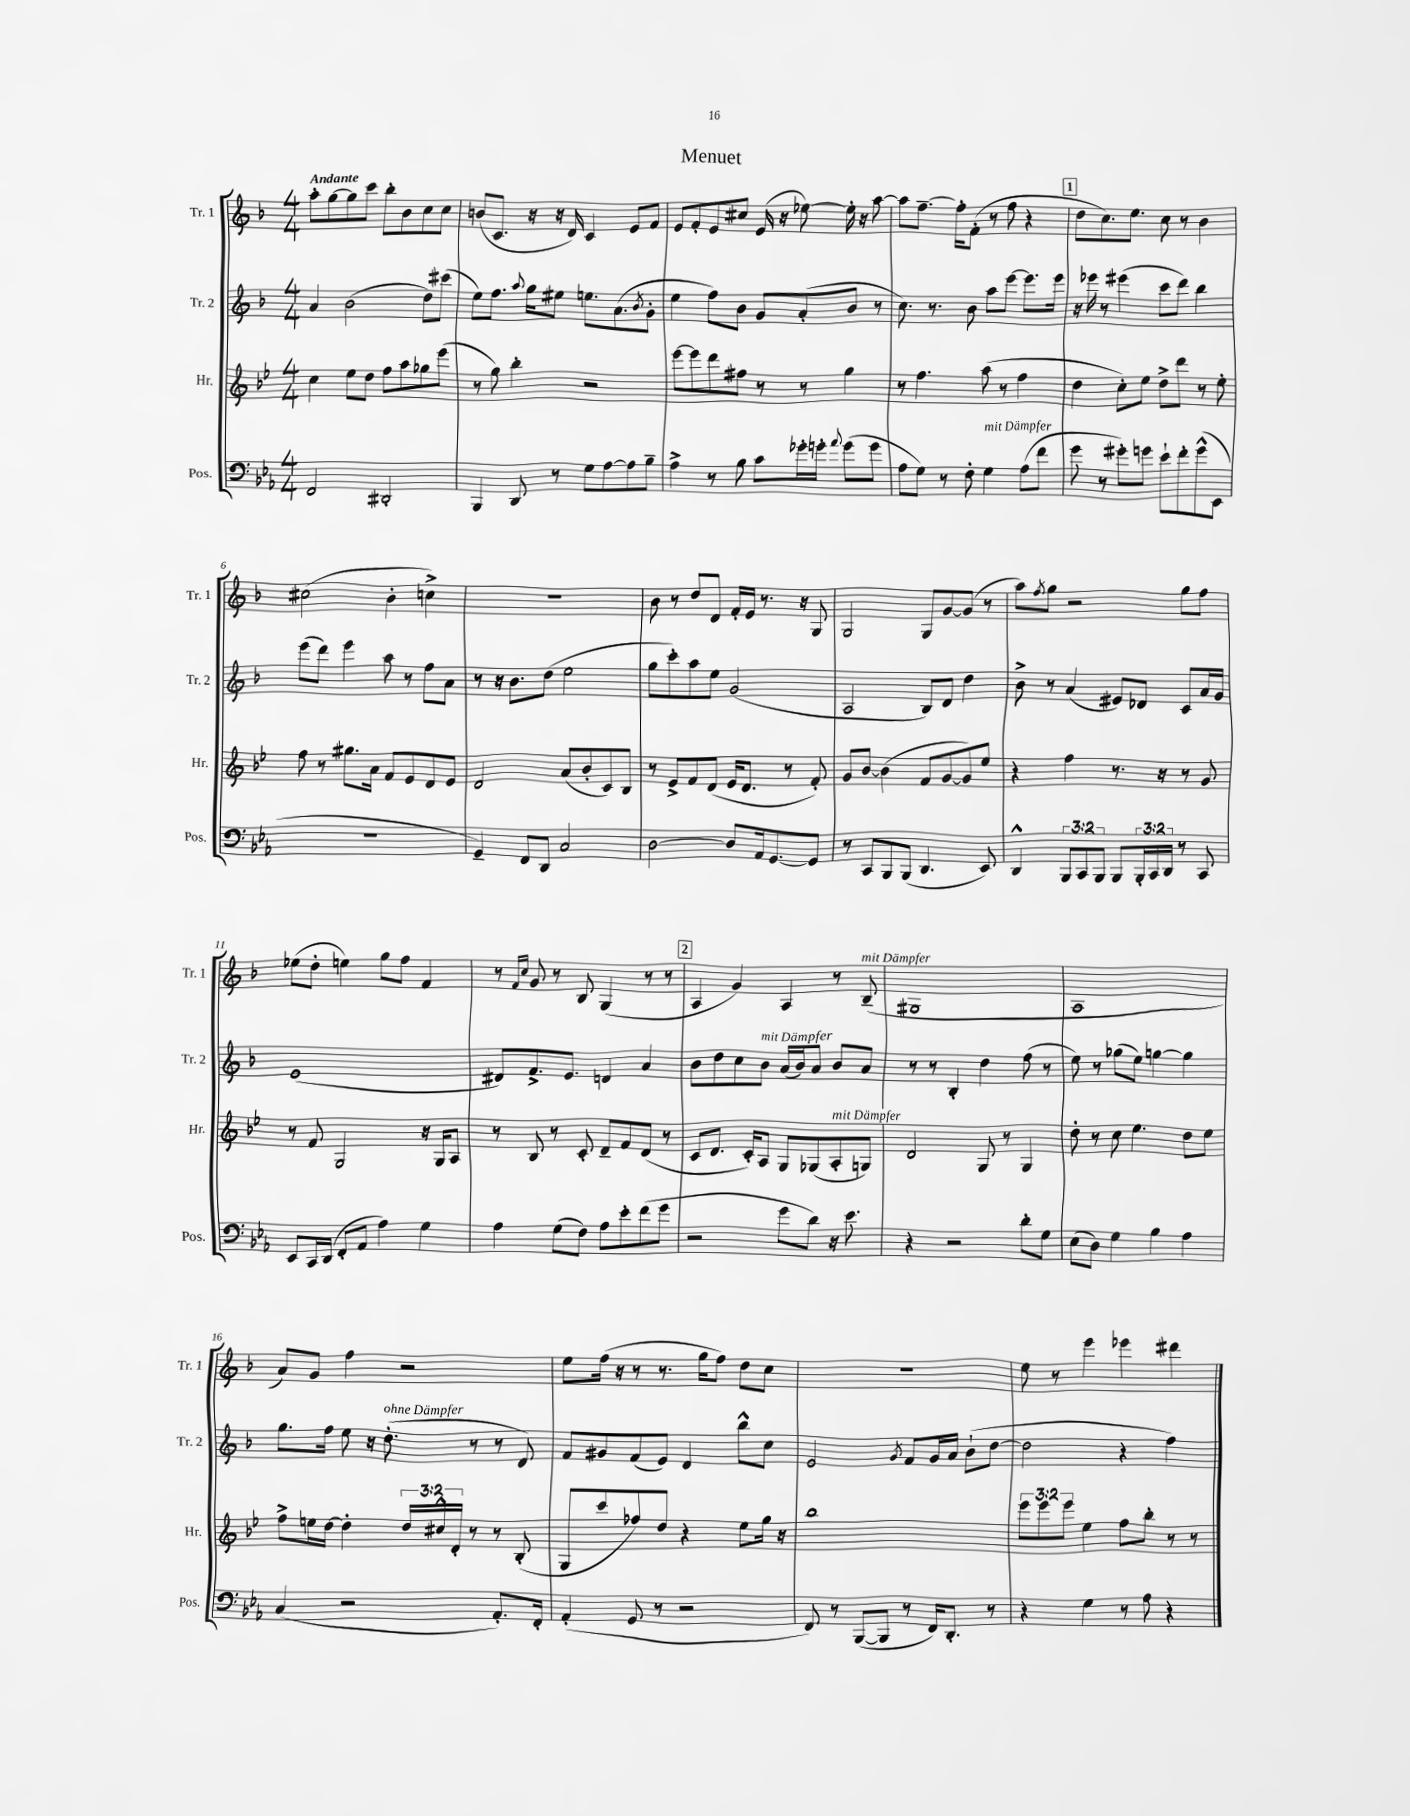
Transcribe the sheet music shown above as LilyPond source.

\header { title = "Menuet" }
<<
\new StaffGroup <<
\new Staff = "s0" \with { instrumentName = "Tr. 1" shortInstrumentName = "Tr. 1" } {
    \clef treble \key f \major \numericTimeSignature \time 4/4 \tempo "Andante"
    a''8-. g''8~ g''8 c'''8 bes''8-. bes'8 c''8 c''8 |
    b'8( c'8. r16 r16 d'16) c'4 e'8 f'8 |
    e'8 f'8-. e'8 cis''8 e'16( r16 ees''8~) ees''16-. r16 a''8~ |
    a''8 f''8.~-- f''16-. f'8-.( r8 f''8 r4 |
    \mark \markup { \box "1" } d''8 c''8.) e''8. c''8 r8 bes'4 |
    cis''2( bes'4-. c''4->) |
    r1 |
    bes'8 r8 d''8 d'8 f'16-. e'16 r8. r16 g8 |
    g2 g8 g'8~ g'8( r8 |
    a''8) \acciaccatura { f''8 } g''8 r2 g''8 f''8 |
    ees''8( d''8-. e''4) g''8 f''8 f'4 |
    r8 \grace { f'16 c''16 } g'8 r8 bes8 g4( r8 r8 |
    \mark \markup { \box "2" } a4 g'4) a4 r8 bes8--^\markup { \italic "mit Dämpfer" }( |
    gis1 |
    a1 |
    a'8) g'8 f''4 r2 |
    e''8 f''16( r16 r8 r8. g''16 f''8) d''8 c''8 |
    R1 |
    e''8 r8 e'''4 ees'''4 dis'''4 \bar "|." |
}
\new Staff = "s1" \with { instrumentName = "Tr. 2" shortInstrumentName = "Tr. 2" } {
    \clef treble \key f \major \numericTimeSignature \time 4/4
    a'4 bes'2( d''8) cis'''8( |
    e''8) f''8. \appoggiatura { a''8 } g''16 eis''8 e''8. a'8.( \acciaccatura { bes'8 } g'8-. |
    e''4 f''8) bes'8 g'8 a'8-.( bes'8 r8 |
    c''8.) r8. bes'8 a''8 e'''8~ e'''8. e'''16 |
    \mark \markup { \box "1" } r16 ees'''16 r8 eis'''4( c'''8 d'''8) bes''4 |
    e'''8( d'''8) e'''4 a''8 r8 f''8 a'8 |
    r8 r16 bes'8. d''8( e''2 |
    g''8 c'''8-.) a''8 e''8 g'2( |
    a2 bes8) d'8 d''4 |
    bes'8-> r8 a'4( eis'8) des'8 c'8 a'16 g'16 |
    e'1( |
    dis'8) f'8.-> e'8. d'4 a'4 |
    \mark \markup { \box "2" } bes'8 d''8 c''8 bes'8^\markup { \italic "mit Dämpfer" } a'16( bes'16) a'8 bes'8 a'8 |
    r8 r8 bes4-. d''4 f''8( r8 |
    e''8) r8 ges''8( e''8) g''4~ g''4 |
    g''8. f''16 e''8 r16 d''8.-.^\markup { \italic "ohne Dämpfer" }( r8 r8 d'8) |
    f'8 gis'8 f'8( e'8) d'4 bes''8-^ c''8 |
    e'2 \acciaccatura { g'8 } f'8 g'16 a'16 bes'8-!( d''8~ |
    d''2 r4 f''4) \bar "|." |
}
\new Staff = "s2" \with { instrumentName = "Hr." shortInstrumentName = "Hr." } {
    \clef treble \key bes \major \numericTimeSignature \time 4/4 \override Staff.TupletNumber.text = #tuplet-number::calc-fraction-text
    c''4 ees''8 d''8 f''8 a''8 ges''8 ees'''8( |
    r8 g''8) bes''4-. r2 |
    ees'''8~ ees'''8 d'''8 fis''8 r8 r8 g''4 |
    r8 f''4. a''8( r8 f''4 |
    \mark \markup { \box "1" } d''4 c''8-.) ees''8 d''8-> d'''8 r8 ees''8-. |
    f''8 r8 gis''8. a'16 f'8 ees'8 d'8 ees'8 |
    d'2 a'8( bes'8-. c'8) bes8 |
    r8 ees'8-> f'8 d'8( ees'16 d'8. r8 f'8-.) |
    g'8 bes'8~ bes'4( f'8 g'8~ g'8) ees''8 |
    r4 f''4 r8. r16 r8 g'8 |
    r8 f'8 g2 r16 g16 a8 |
    r8 bes8 r8 c'8-. d'8-- f'8 d'8( r8 |
    \mark \markup { \box "2" } c'8 d'8. c'16-.) a8 g8 ges8( a8-.^\markup { \italic "mit Dämpfer" } g8) |
    d'2 g8 r8 g4 |
    d''8-. r8 c''8 ees''4. d''8 ees''8 |
    f''8-> e''16 d''16~ d''4-. \tuplet 3/2 { d''16 cis''16-^ d'16-. } r8 r8 bes8-.( |
    g8 c'''8 fes''8) d''8 r4 ees''8 g''16 r16 |
    bes''1 |
    \tuplet 3/2 { ees'''8 ees'''8 ees'''8 } ees''4 f''8 bes''8-. r8 r8 \bar "|." |
}
\new Staff = "s3" \with { instrumentName = "Pos." shortInstrumentName = "Pos." } {
    \clef bass \key ees \major \numericTimeSignature \time 4/4 \override Staff.TupletNumber.text = #tuplet-number::calc-fraction-text
    f,2 dis,2-. |
    bes,,4 d,8 r8 g8 aes8~ aes8 bes8-- |
    aes4-> r8 bes8 c'8 ges'16-. g'16-. \appoggiatura { aes'8 } g'8( g'8 |
    aes8 g8) r8 f8-. g4^\markup { \italic "mit Dämpfer" } aes8( f'8 |
    \mark \markup { \box "1" } g'8 r8 gis'8-.) g'8 ees'8-! f'8-. g'8-^( ees,8 |
    R1 |
    g,4--) f,8 d,8 c2 |
    d2~ d8 aes,16 g,8.~ g,8 |
    r8 c,8 bes,,8 bes,,8( d,4. ees,8) |
    d,4-^ \tuplet 3/2 { bes,,8 c,8 bes,,8 } bes,,8 \tuplet 3/2 { bes,,16-. c,16 d,16 } r8 c,8 |
    ees,8 c,16 d,16( f,8-. aes,8 aes4) g4 |
    aes4 g8( f8) aes8 ees'8-. f'8( g'8 |
    \mark \markup { \box "2" } r2 g'8 d'8) r16 ees'8. |
    r4 r2 d'8-. g8 |
    ees8( d8) g4 bes4 aes4 |
    c4( r2 aes,8.-.) f,16-. |
    aes,4-.( g,8 r8 r2 |
    f,8) r8 bes,,8~( bes,,8 r8 f,16) d,8.-. r8 |
    r4 g4 r8 aes8 r4 \bar "|." |
}
>>
>>
